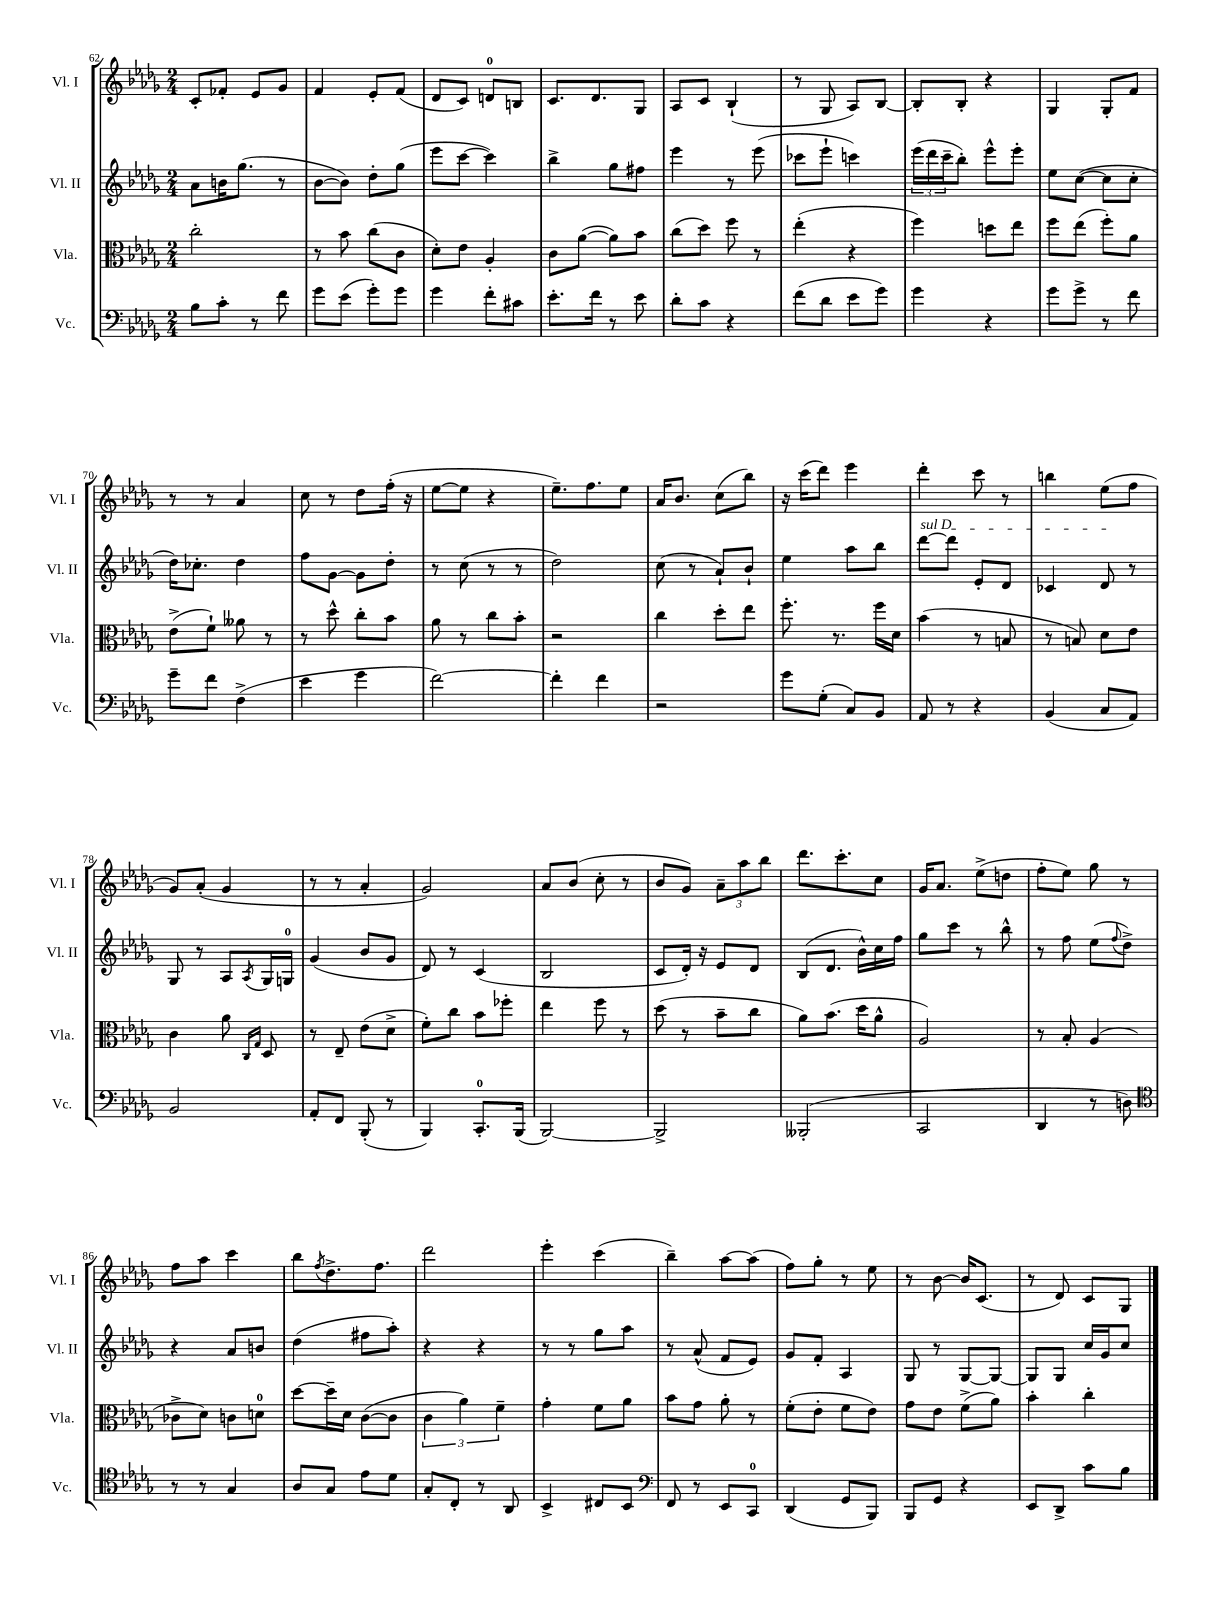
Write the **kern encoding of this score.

**kern	**kern	**kern	**kern
*staff4	*staff3	*staff2	*staff1
*clefF4	*clefC3	*clefG2	*clefG2
*k[b-e-a-d-g-]	*k[b-e-a-d-g-]	*k[b-e-a-d-g-]	*k[b-e-a-d-g-]
*M2/4	*M2/4	*M2/4	*M2/4
8B-	2cc'	8a-	8c'
8c'	.	16b	8f-'
.	.	(8.gg-	.
8r	.	.	8e-
8f	.	8r	8g-
=	=	=	=
8g-	8r	[8b-	4f
(8e-	8b-	8b-])	.
8g-')	(8cc	8dd-'	8e-'
8g-	8c	(8gg-	(8f
=	=	=	=
4g-	8d-')	8eee-	8d-
.	8e-	[8ccc	8c)
8f'	4A-'	4ccc])	8d
8c#	.	.	8B
=	=	=	=
8.e-'	8c	4bb-^	8.c
.	([8a-	.	.
16f	.	.	8.d-
8r	8a-])	8gg-	.
8e-	8b-	8ff#	8G-
=	=	=	=
8d-'	(8cc	4eee-	8A-
8c	8dd-)	.	8c
4r	8ff	8r	(4B-`
.	8r	(8eee-	.
=	=	=	=
(8f	(4ee-'	8ccc-	8r
8d-	.	8eee-`	8G-
8e-	4r	4ccc)	8A-)
8g-)	.	.	[8B-
=	=	=	=
4g-	4ff)	(24eee-	8B-']
.	.	24ddd-	.
.	.	24ccc~	.
.	.	8bb-')	8B-'
4r	8dd	8eee-^^	4r
.	8ee-	8eee-'	.
=	=	=	=
8g-	8ff	8ee-	4G-
8g-^	(8ee-	([8cc	.
8r	8ff')	8cc]	8G-'
8f	8a-	8cc'	8f
=	=	=	=
8g-~	(8e-^	16dd-)	8r
.	.	8.cc-'	.
8f	8f`)	.	8r
(4F^	8a--	4dd-	4a-
.	8r	.	.
=	=	=	=
4e-	8r	8ff	8cc
.	8dd-^^	[8g-	8r
4g-	8cc'	8g-]	8dd-
.	8b-	8dd-'	(16ff'
.	.	.	16r
=	=	=	=
[2f)	8a-	8r	[8ee-
.	8r	(8cc	8ee-]
.	8cc	8r	4r
.	8b-'	8r	.
=	=	=	=
4f']	2r	2dd-)	8.ee-~)
.	.	.	8.ff
4f	.	.	.
.	.	.	8ee-
=	=	=	=
2r	4cc	(8cc	16a-
.	.	.	8.b-
.	.	8r	.
.	8dd-'	8a-`)	(8cc
.	8ee-	8b-`	8bb-)
=	=	=	=
8g-	8.ff'	4ee-	16r
.	.	.	(16ccc
(8G-'	.	.	8ddd-)
.	8.r	.	.
8C)	.	8aa-	4eee-
8BB-	16ff	8bb-	.
.	16d-	.	.
=	=	=	=
8AA-	(4b-	[8ddd-	4ddd-'
8r	.	8ddd-]	.
4r	8r	8e-'	8ccc
.	8B	8d-	8r
=	=	=	=
(4BB-	8r	4c-	4bb
.	8B)	.	.
8C	8d-	8d-	(8ee-
8AA-)	8e-	8r	8ff
=	=	=	=
2BB-	4c	8G-	8g-)
.	.	8r	(8a-'
.	8a-	8A-	4g-
.	16qqC	.	.
.	16qqG-	8qA-	.
.	8D-	16G-	.
.	.	16G	.
=	=	=	=
8AA-'	8r	(4g-	8r
8FF	8E-~	.	8r
(8BBB-'	(8e-	8b-	4a-'
8r	8d-^	8g-	.
=	=	=	=
4BBB-)	8f')	8d-)	2g-)
.	8cc	8r	.
8.CC'	8b-	(4c	.
.	8ff-'	.	.
(16BBB-	.	.	.
=	=	=	=
[2BBB-)	4ee-	2B-	8a-
.	.	.	(8b-
.	8ff	.	8cc'
.	8r	.	8r
=	=	=	=
2BBB-^]	(8dd-	8c	8b-
.	8r	16d-')	8g-)
.	.	16r	.
.	8b-~	8e-	12a-~
.	.	.	12aa-
.	8cc	8d-	.
.	.	.	12bb-
=	=	=	=
(2BBB--'	8a-)	(8B-	8.ddd-
.	(8.b-	8.d-	.
.	.	.	8.ccc'
.	16dd-	16b-^^)	.
.	8a-^^	16cc	8cc
.	.	16ff	.
=	=	=	=
2CC	2A-)	8gg-	16g-
.	.	.	8.a-
.	.	8ccc	.
.	.	8r	(8ee-^
.	.	8bb-^^	8dd
=	=	=	=
4DD-	8r	8r	8ff'
.	8B-'	8ff	8ee-)
8r	(4A-	(8ee-	8gg-
.	.	8qqff	.
8D)	.	8dd-^)	8r
=	=	=	=
*clefC4	*	*	*
8r	8c-^	4r	8ff
8r	8d-)	.	8aa-
4G-	8c	8a-	4ccc
.	8d	8b	.
=	=	=	=
8A-	[8dd-	(4dd-	8bb-
.	.	.	8qff
8G-	16dd-~]	.	8.dd-^
.	16d-	.	.
8e-	([8c	8ff#	.
.	.	.	8.ff
8d-	8c]	8aa-')	.
=	=	=	=
8G-'	6c	4r	2ddd-
8C'	.	.	.
.	6a-)	.	.
8r	.	4r	.
.	6f~	.	.
8AA-	.	.	.
=	=	=	=
4BB-^	4g-'	8r	4eee-'
.	.	8r	.
8C#	8f	8gg-	(4ccc
8BB-	8a-	8aa-	.
=	=	=	=
*clefF4	*	*	*
8FF	8b-	8r	4bb-~)
8r	8g-	(8a-^^	.
8EE-	8a-'	8f	[8aa-
8CC	8r	8e-)	(8aa-]
=	=	=	=
(4DD-	(8f'	8g-	8ff)
.	8e-'	8f'	8gg-'
8GG-	8f	4A-	8r
8BBB-)	8e-)	.	8ee-
=	=	=	=
8BBB-	8g-	8G-	8r
8GG-	8e-	8r	[8b-
4r	(8f^	[8G-	16b-]
.	.	.	(8.c
.	8a-)	8G-_	.
=	=	=	=
8EE-	4b-'	8G-]	8r
8DD-^	.	8G-	8d-)
8c	4cc'	16cc	8c
.	.	16g-	.
8B-	.	8cc	8G-
==	==	==	==
*-	*-	*-	*-
